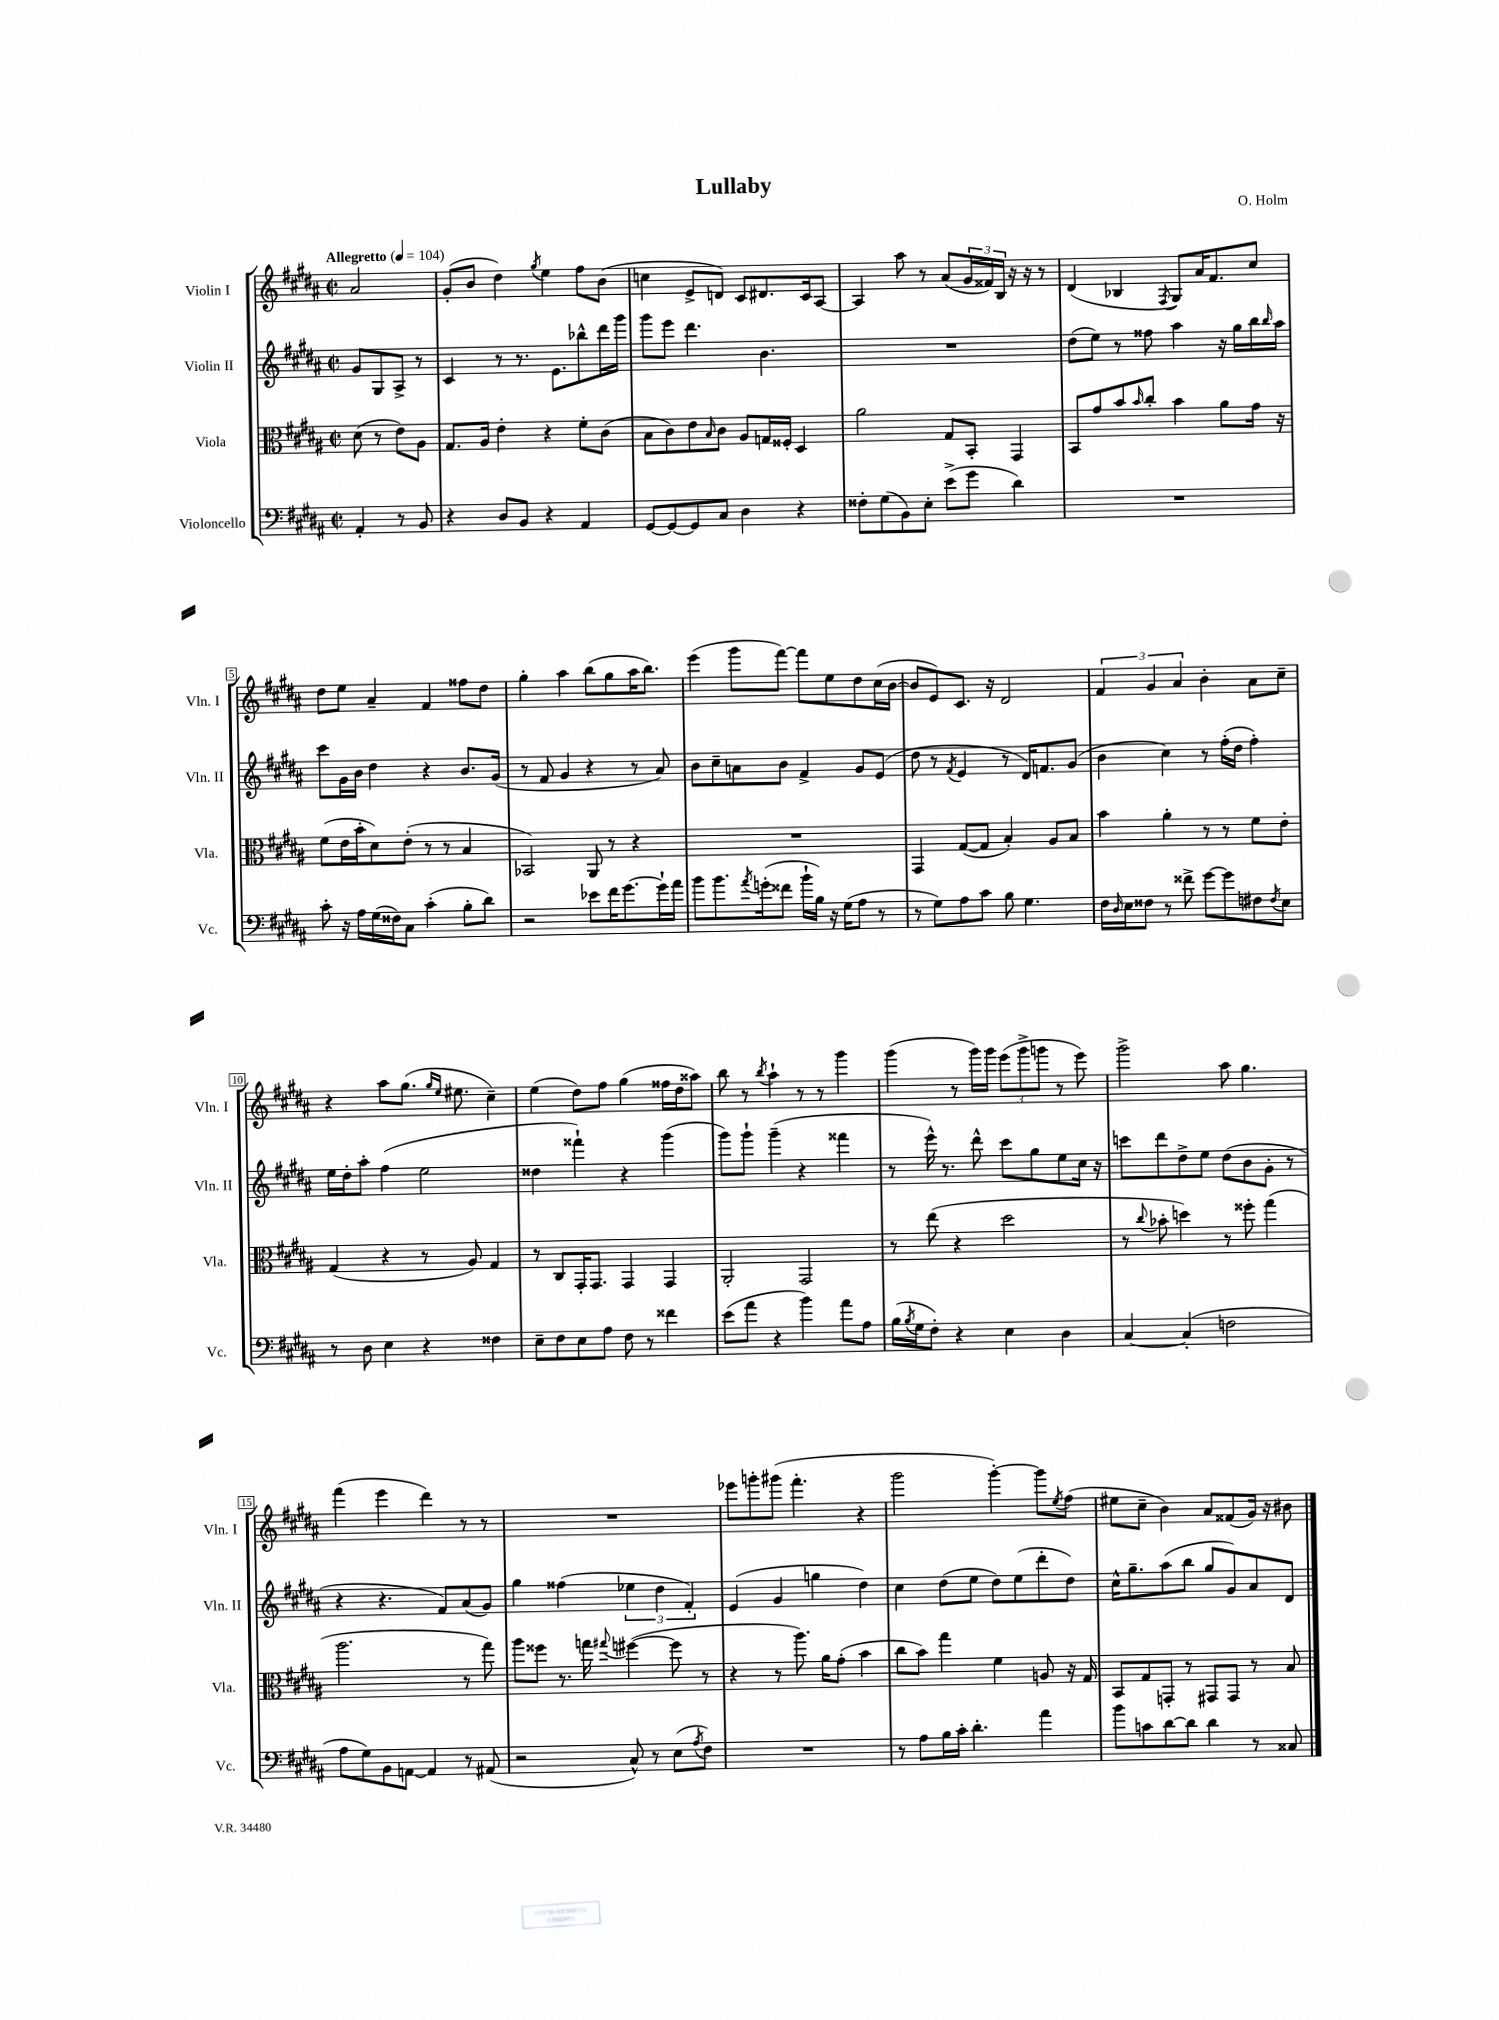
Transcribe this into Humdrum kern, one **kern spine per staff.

**kern	**kern	**kern	**kern
*staff4	*staff3	*staff2	*staff1
*clefF4	*clefC3	*clefG2	*clefG2
*k[f#c#g#d#a#]	*k[f#c#g#d#a#]	*k[f#c#g#d#a#]	*k[f#c#g#d#a#]
*M2/2	*M2/2	*M2/2	*M2/2
*met(c|)	*met(c|)	*met(c|)	*met(c|)
*MM104	*MM104	*MM104	*MM104
4AA#'	(8d#	8g#	2a#
.	8r	8G#	.
8r	8e)	8A#^	.
8BB	8A#	8r	.
=	=	=	=
4r	8.G#	4c#	(8g#'
.	.	.	8b
.	16A#	.	.
8D#	4e'	8r	4dd#)
8BB	.	8.r	.
.	.	.	8qgg#
4r	4r	.	4ee
.	.	8.e	.
4AA#	8f#'	8bb-^^	8ff#
.	(8c#	16ddd#	(8b
.	.	16ggg#	.
=	=	=	=
[8GG#	8B	8ggg#	4cc
8GG#_	8c#)	8eee	.
8GG#]	8e	4.ddd#	8e^
.	16qqB	.	.
8C#	8c#	.	8d)
4D#	8A#	.	8c#
.	16G	4.b	8.d#
.	16F##'	.	.
4r	4D#	.	.
.	.	.	16c#
.	.	.	[8A#
=	=	=	=
8F##'	2a#	1r	4A#]
(8G#	.	.	.
8BB)	.	.	8aa#
8E'	.	.	8r
(8e^	8G#	.	(8a#
8g#	8BB'	.	24g#
.	.	.	24f##)
.	.	.	24B
4d#)	4GG#	.	16r
.	.	.	16r
.	.	.	8r
=	=	=	=
1r	8BB	(8dd#	(4d#
.	8g#	8ee)	.
.	8b	8r	4B-
.	16qqb	.	.
.	8cc#'	8ff##	.
.	.	.	8qF#
.	4b	4aa#	8G#)
.	.	.	16a#
.	.	.	8.f#
.	8a#	16r	.
.	.	16gg#	.
.	16g#	16bb	8cc#
.	.	16qqbb	.
.	16r	16aa#	.
=	=	=	=
8c#'	(8f#	8ccc#	8dd#
16r	16e	16g#	8ee
16A#	16b'	16b	.
(16G#	8d#)	4dd#	4a#~
16F##)	.	.	.
8C#	(8e'	.	.
(4c#'	8r	4r	4f#
.	8r	.	.
8B'	4B	8.b	8ff##
8d#)	.	.	8dd#
.	.	(16g#	.
=	=	=	=
2r	2BB-)	8r	4gg#'
.	.	8f#	.
.	.	4g#	4aa#
8e-	8AA#	4r	(8bb
16f#	8r	.	8gg#
[8.g#	.	.	.
.	4r	8r	16aa#
.	.	.	8.bb)
16g#`]	.	8a#)	.
16a#	.	.	.
=	=	=	=
8b	1r	8b	(4eee
8.b	.	8cc#~	.
.	.	8a	8ggg#
8qa#	.	.	.
(16g'	.	.	.
8f##	.	8b	[8fff#)
16b`	.	4f#^	8fff#]
16B)	.	.	.
16r	.	.	8ee
(16G#	.	.	.
8A#	.	8g#	8dd#
8r	.	(8e	(16cc#
.	.	.	[16b
=	=	=	=
8r	4GG#	8dd#	8b]
8G#)	.	8r	8e)
.	.	8qf#	.
8A#	([8G#	4e	8.c#
8c#	8G#]	.	.
.	.	.	16r
8B	4B')	8r	2d#
4.G#	.	16d#)	.
.	.	8.f	.
.	8A#	.	.
.	8B	(8g#	.
=	=	=	=
16F#	4b	4b	6f#
16qqD#	.	.	.
16E	.	.	.
8F##	.	.	.
.	.	.	6g#
8r	4a#'	4cc#)	.
.	.	.	6a#
8f##^	.	.	.
[8g#	8r	8r	4b'
8g#]	8r	(16ff#'	.
.	.	16dd#	.
8F#	8f#	4ff#')	8a#
8qF#	.	.	.
8E	8e'	.	8cc#~
=	=	=	=
8r	(4G#	16ee	4r
.	.	16dd#'	.
8D#	.	8aa#'	.
4E	4r	(4ff#	8aa#
.	.	.	(8.gg#
4r	8r	2ee	.
.	.	.	16qqgg#
.	.	.	16qqee
.	.	.	8.ee#
.	8A#)	.	.
4F##	4G#	.	4cc#~)
=	=	=	=
8E~	8r	4dd##	(4ee
8F#	8C#	.	.
8E	16GG#'	4fff##`)	8dd#)
.	8.GG#	.	.
8A#	.	.	8ff#
8F#	4GG#	4r	(4gg#
8r	.	.	.
4f##	4GG#	(4ggg#	16ff##
.	.	.	16dd#
.	.	.	8aa##)
=	=	=	=
(8e	2AA#'	8ggg#)	8bb
8a#	.	8ggg#`	8r
.	.	.	8qbb
4r	.	(4ggg#~	4aa#`
4b)	2GG#	4r	8r
.	.	.	8r
8a#	.	4fff##	4ggg#
8A#	.	.	.
=	=	=	=
(16B	8r	8r	(4ggg#
8qB	.	.	.
16G#	.	.	.
8F#')	(8ee	16eee^^)	.
.	.	8.r	.
4r	4r	.	8r
.	.	8ddd#^^	16ggg#)
.	.	.	16ggg#
4E	2dd#	8ccc#	(12eee
.	.	.	12ggg#^
.	.	8gg#	.
.	.	.	12ggg
4D#	.	8ee	8r
.	.	16cc#	8eee)
.	.	16r	.
=	=	=	=
[4C#	8r	8ccc	2ggg#^
.	8qqcc#	.	.
.	8b-'	8ddd#	.
(4C#']	4dd)	8dd#^	.
.	.	8ee	.
2F	8r	(8dd#	8aa#
.	8ff##'	8b	4.gg#
.	(4gg#	8g#'	.
.	.	8r	.
=	=	=	=
8A#	2.aa#	4r	(4fff#
8G#)	.	.	.
8BB	.	4.r	4eee
[8AA	.	.	.
4AA]	.	.	4ddd#)
.	.	8f#)	.
8r	8r	(8a#	8r
(8AA#	8gg#)	8g#)	8r
=	=	=	=
2r	8aa#	4gg#	1r
.	8ff##	.	.
.	8.r	(4ff##	.
.	16gg	.	.
.	8qqgg#	.	.
8C#^^)	([4ff#	6ee-	.
8r	.	.	.
.	.	6dd#	.
(8E	8ff#]	.	.
.	.	6f#')	.
8qA#	.	.	.
8F#)	8r	.	.
=	=	=	=
1r	4r	(4e	8eee-
.	.	.	8ggg'
.	8r	4g#	(8ggg#
.	8.aa#)	.	4.fff#'
.	.	4gg	.
.	16a#	.	.
.	(8g#'	.	.
.	4b	4dd#)	4r
=	=	=	=
8r	8cc#	4cc#	2ggg#
8A#	8b)	.	.
16B	4gg#	(8dd#	.
16c#'	.	.	.
4.d#'	.	8ee	.
.	4f#	8dd#)	[4ggg#')
.	.	(8ee	.
4a#	8A	8ddd#'	8ggg#]
.	.	.	8qee
.	16r	8dd#)	(8ff#
.	16G#	.	.
=	=	=	=
8b	8BB	16cc#^^	8ee#
.	.	8.gg#~	.
8c	8G#	.	8cc#~
[8d#	8GG'	(8aa#	4b)
8d#]	8r	8bb	.
4d#	8GG#	8gg#	8a#
.	8GG#	8g#)	(8f##
8r	8r	8a#	16g#)
.	.	.	16r
8C##	8B	8d#	8b#
==	==	==	==
*-	*-	*-	*-
